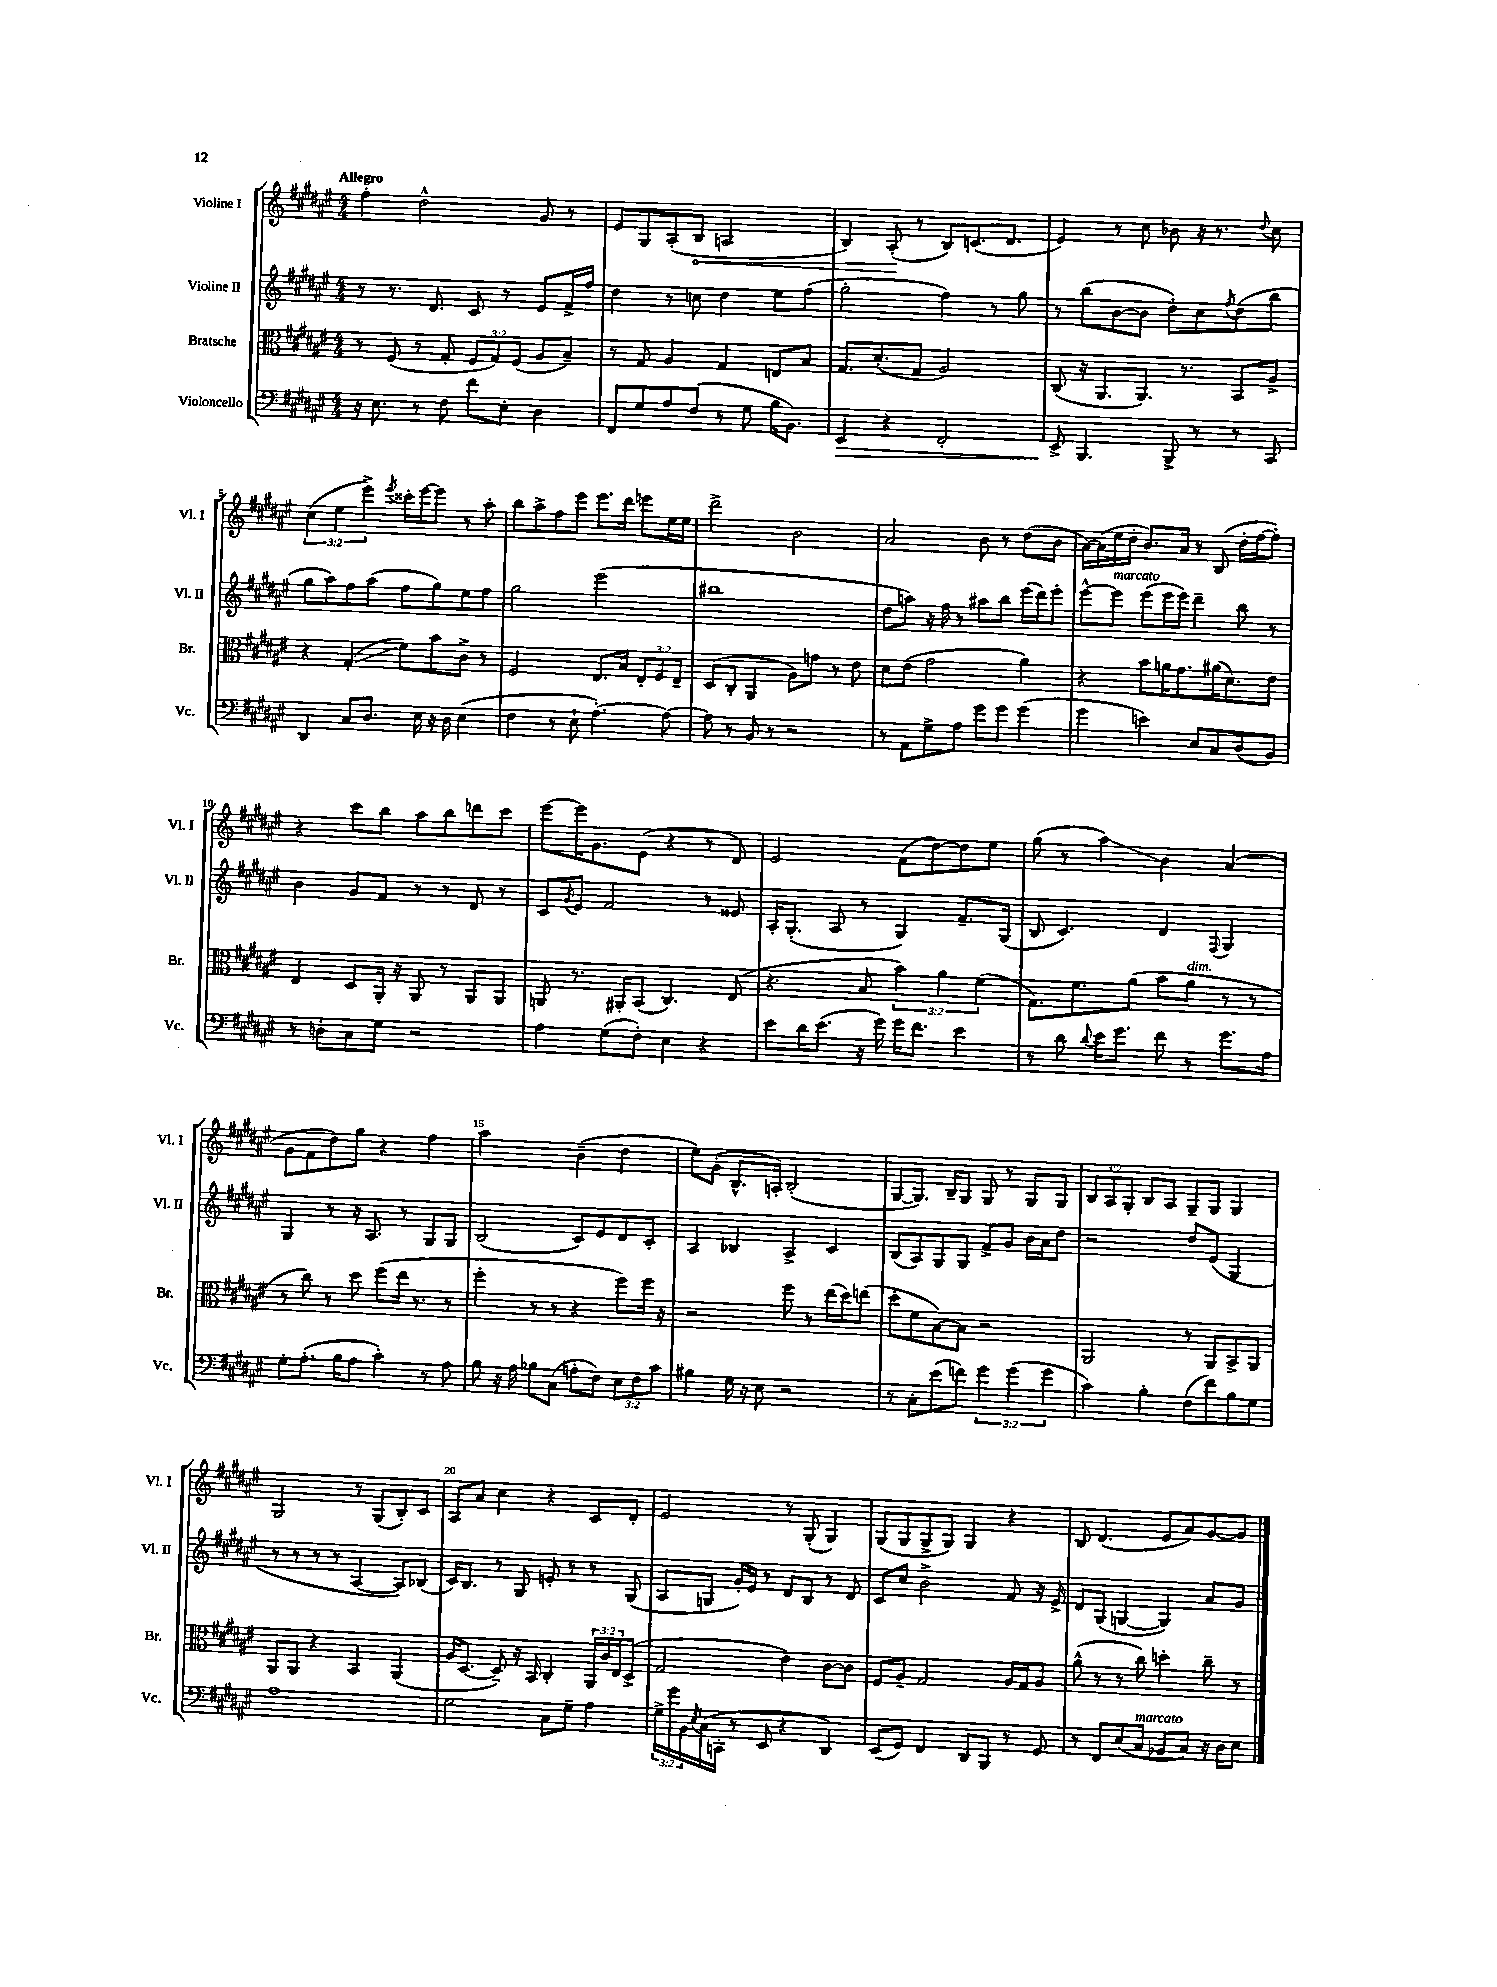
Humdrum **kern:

**kern	**kern	**kern	**kern
*staff4	*staff3	*staff2	*staff1
*clefF4	*clefC3	*clefG2	*clefG2
*k[f#c#g#d#a#e#]	*k[f#c#g#d#a#e#]	*k[f#c#g#d#a#e#]	*k[f#c#g#d#a#e#]
*M4/4	*M4/4	*M4/4	*M4/4
16r	8r	8r	4ff#'
8.E#	.	.	.
.	(8F#	8.r	.
8r	8r	.	2dd#^^
.	.	8.d#	.
8F#	8G#'	.	.
8f#	12F#	8c#	.
.	12G#)	.	.
8E#'	.	8r	.
.	(12F#	.	.
4D#	8A#	8e#	8g#
.	8B~)	16f#^	8r
.	.	16ff#	.
=	=	=	=
8FF#	8r	4dd#	8e#
8G#	8G#	.	8G#
8A#	4A#	8r	(8A#'
(8F#	.	8cc	8B
8r	4G#	4dd#	2A
8G#	.	.	.
16B	8E	8ee#	.
8.BB)	.	.	.
.	8B	(8ff#	.
=	=	=	=
4EE#	8.G#	2gg#'	4B)
.	(8.d#'	.	.
4r	.	.	(8A#'
.	8G#	.	8r
2FF#'	2A#)	4ff#)	8B)
.	.	.	(8.c
.	.	8r	.
.	.	.	8.d#
.	.	8gg#	.
=	=	=	=
8EE#^	(8C#	8r	4e#)
4.BBB	16r	(8bb	.
.	8.AA#	.	.
.	.	[8b	8r
.	8.AA#)	8b]	8cc#
8BBB^	.	8dd#')	8b-
.	8.r	.	.
8r	.	8cc#	16r
.	.	.	8.r
.	.	8qff#	.
8r	8BB	(8dd#	.
.	.	.	8qqdd#
8CC#	8A#^	8bb	8cc#
=	=	=	=
4DD#	4r	8gg#	(6cc#
.	.	8aa#)	.
.	.	.	6ee#
8C#	(4G#'	8ff#	.
.	.	.	6eee#^)
8.D#	.	(8aa#	.
.	.	.	8qeee#
.	8f#)	8ff#	16ccc##'
16E#	.	.	[16eee#
16r	8b	8gg#)	8eee#]
16D#	.	.	.
(4E#	8c#^	8ee#	8r
.	8r	8ff#	8aa#'
=	=	=	=
4F#	2F#	2gg#	8bb
.	.	.	8aa#^
8r	.	.	8ff#
8E#`	.	.	8eee#
[4.A#')	8.E#	(2eee#	8.eee#
.	16B	.	16ddd#
.	12E#'	.	8eee
.	12F#	.	.
8A#_	.	.	16ee#
.	12E#~	.	.
.	.	.	16ee#
=	=	=	=
8A#]	(8D#	1bb#	2ddd#^
8r	8C#'	.	.
8BB	4AA#	.	.
8r	.	.	.
2r	8A#)	.	2b
.	8g	.	.
.	8r	.	.
.	8e#	.	.
=	=	=	=
8r	8d#	8dd#	2a#
8AA#	(8e#	8aa)	.
8G#^	2g#	16r	.
.	.	16ff#	.
8A#	.	8r	.
8g#	.	8aa#	8b
8g#	.	8bb	8r
(4g#	4a#)	(16eee#	(8dd#
.	.	16ddd#)	.
.	.	8eee#'	8b
=	=	=	=
4g#	4r	[8eee#^^	[16a#)
.	.	.	(16a#]
.	.	8eee#]	16ee#
.	.	.	16dd#'
4e)	8b	(8eee#	8.b)
.	16a	16eee#	.
.	8.g#	16eee#)	16a#
8E#	.	4ddd#~	8r
8C#	(16a#	.	(8B
.	8.d#)	.	.
(8D#	.	8bb	16dd#'
.	.	.	[16ff#
8BB)	8e#	8r	8ff#'])
=	=	=	=
8r	4E#	4b	4r
8D'	.	.	.
8C#	8D#	8g#	8ccc#
8G#	16AA#'	8f#	8bb
.	16r	.	.
2r	8AA#	8r	8aa#
.	8r	8r	8bb
.	8AA#	8d#	8ddd
.	8AA#	8r	8ccc#
=	=	=	=
4A#	8AA	8c#	[8eee#
.	.	8qg#	.
.	8.r	8e#	16eee#]
.	.	.	8.g#
(8G#	.	2f#	.
.	16AA#'	.	.
8F#')	(8BB	.	(8e#
4E#	4.C#)	.	4r
4r	.	8r	8r
.	(8E#	8e##	8d#)
=	=	=	=
8e#	4.r	16A#'	2e#
.	.	(8.G#'	.
16d#	.	.	.
(8.e#	.	.	.
.	.	8A#	.
16r	8B	8r	.
16g#)	.	.	.
16g#	6b)	4G#)	(8f#
8.f#	.	.	.
.	.	.	[8dd#)
.	6a#	.	.
4e#	.	8.f#~	8dd#]
.	(6f#	.	.
.	.	.	8ee#
.	.	(16G#	.
=	=	=	=
8r	8.G#)	8B	(8gg#
8d#	.	4.c#)	8r
.	8.f#	.	.
8qqd#	.	.	.
16e#	.	.	4aa#)
8.g#	.	.	.
.	(8a#	.	.
8f#	8b	4d#	4b
8r	8a#	.	.
.	.	8qqF#	.
8.g#	8r	4G#	(4a#
.	8r	.	.
16A#	.	.	.
=	=	=	=
8G#'	8r	4G#	8g#
(8.A#'	8cc#)	.	8f#
.	8r	8r	8dd#)
16B	.	.	.
8A#	8dd#	16r	8gg#
.	.	8.A#	.
4c#')	(8ff#	.	4r
.	16ee#	8r	.
.	8.r	.	.
8r	.	8G#	4ff#
8A#	8r	8G#	.
=	=	=	=
8B	4ff#'	(2B	2aa#
16r	.	.	.
16A#	.	.	.
8B-	8r	.	.
(8C#	8r	.	.
8A'	4r	8c#)	(4b~
8F#)	.	8e#	.
12E#	8ff#)	8d#	4dd#
12F#	.	.	.
.	16ff#	8c#'	.
12c#	.	.	.
.	16r	.	.
=	=	=	=
4B#	2r	4A#	8ee#)
.	.	.	(8g#'
16G#	.	4B-	8.B^^
16r	.	.	.
8E#	.	.	.
.	.	.	16A')
2r	8ff#	4A#^	(2B'
.	8r	.	.
.	(16ee#	4c#	.
.	16dd#)	.	.
.	(8ee	.	.
=	=	=	=
8r	8dd#'	(8B	[8G#
8C#'	8f#	8A#)	8.G#])
(8e#	[8B)	8G#	.
.	.	.	16B~
8f)	8B]	8G#	8G#
6g#	2r	8f#^	8G#
.	.	8g#	8r
(6g#	.	.	.
.	.	16b	8G#
.	.	16a#	.
6g#	.	.	.
.	.	8dd#	8G#
=	=	=	=
4c#)	2AA#	2r	12B
.	.	.	12A#
.	.	.	12G#'
4B'	.	.	8B
.	.	.	8A#
(8F#	8r	8dd#	8G#~
8f#)	8AA#	(8e#	8G#
8B	8BB^	4G#	4G#
8G#	8AA#	.	.
=	=	=	=
1A#	8AA#	8r	2G#
.	8AA#	8r	.
.	4r	8r	.
.	.	8r	.
.	4BB	[4A#	8r
.	.	.	(8G#
.	(4AA#	8A#])	8B')
.	.	(8B-	8c#
=	=	=	=
2G#	16A#	16c#)	8A#
.	[8.D#	8.B	.
.	.	.	8a#
.	8D#~])	8r	4cc#
.	16r	8G#	.
.	16BB	.	.
8C#	4C#'	8e'	4r
8G#~	.	8r	.
4A#	24AA#	8r	8c#
.	24c#	.	.
.	24E#	.	.
.	(8D#^	(8G#	8d#'
=	=	=	=
24G#^	2G#	8A#	2e#
24g#	.	.	.
24BB	.	.	.
8qE#	.	.	.
(16C#	.	8G	.
16CC'	.	.	.
8r	.	16g#')	.
.	.	16e#	.
8EE#	.	8r	.
4r	4e#)	8d#	8r
.	.	8B	(8G#'
4DD#)	[8c#	8r	4G#)
.	8c#]	8d#	.
=	=	=	=
(8EE#	8F#	8c#	(8G#
8GG#)	8A#~	8cc#	8G#
4FF#	2G#	2b^	8G#^
.	.	.	8G#)
8DD#	.	.	4G#
8BBB	.	.	.
8r	16A#	8f#	4r
.	16G#	.	.
8GG#	8A#	16r	.
.	.	16e#^	.
=	=	=	=
8r	(8a#^^	8d#	8B
8FF#	8r	(8G#	(4.d#
(8E#	8r	[4G	.
8C#	8cc#)	.	.
8BB-	4dd'	4G])	8e#
8C#)	.	.	8a#)
16r	8cc#~	8a#	[8g#
16D#	.	.	.
8E#	8r	8g#	8g#]
==	==	==	==
*-	*-	*-	*-
